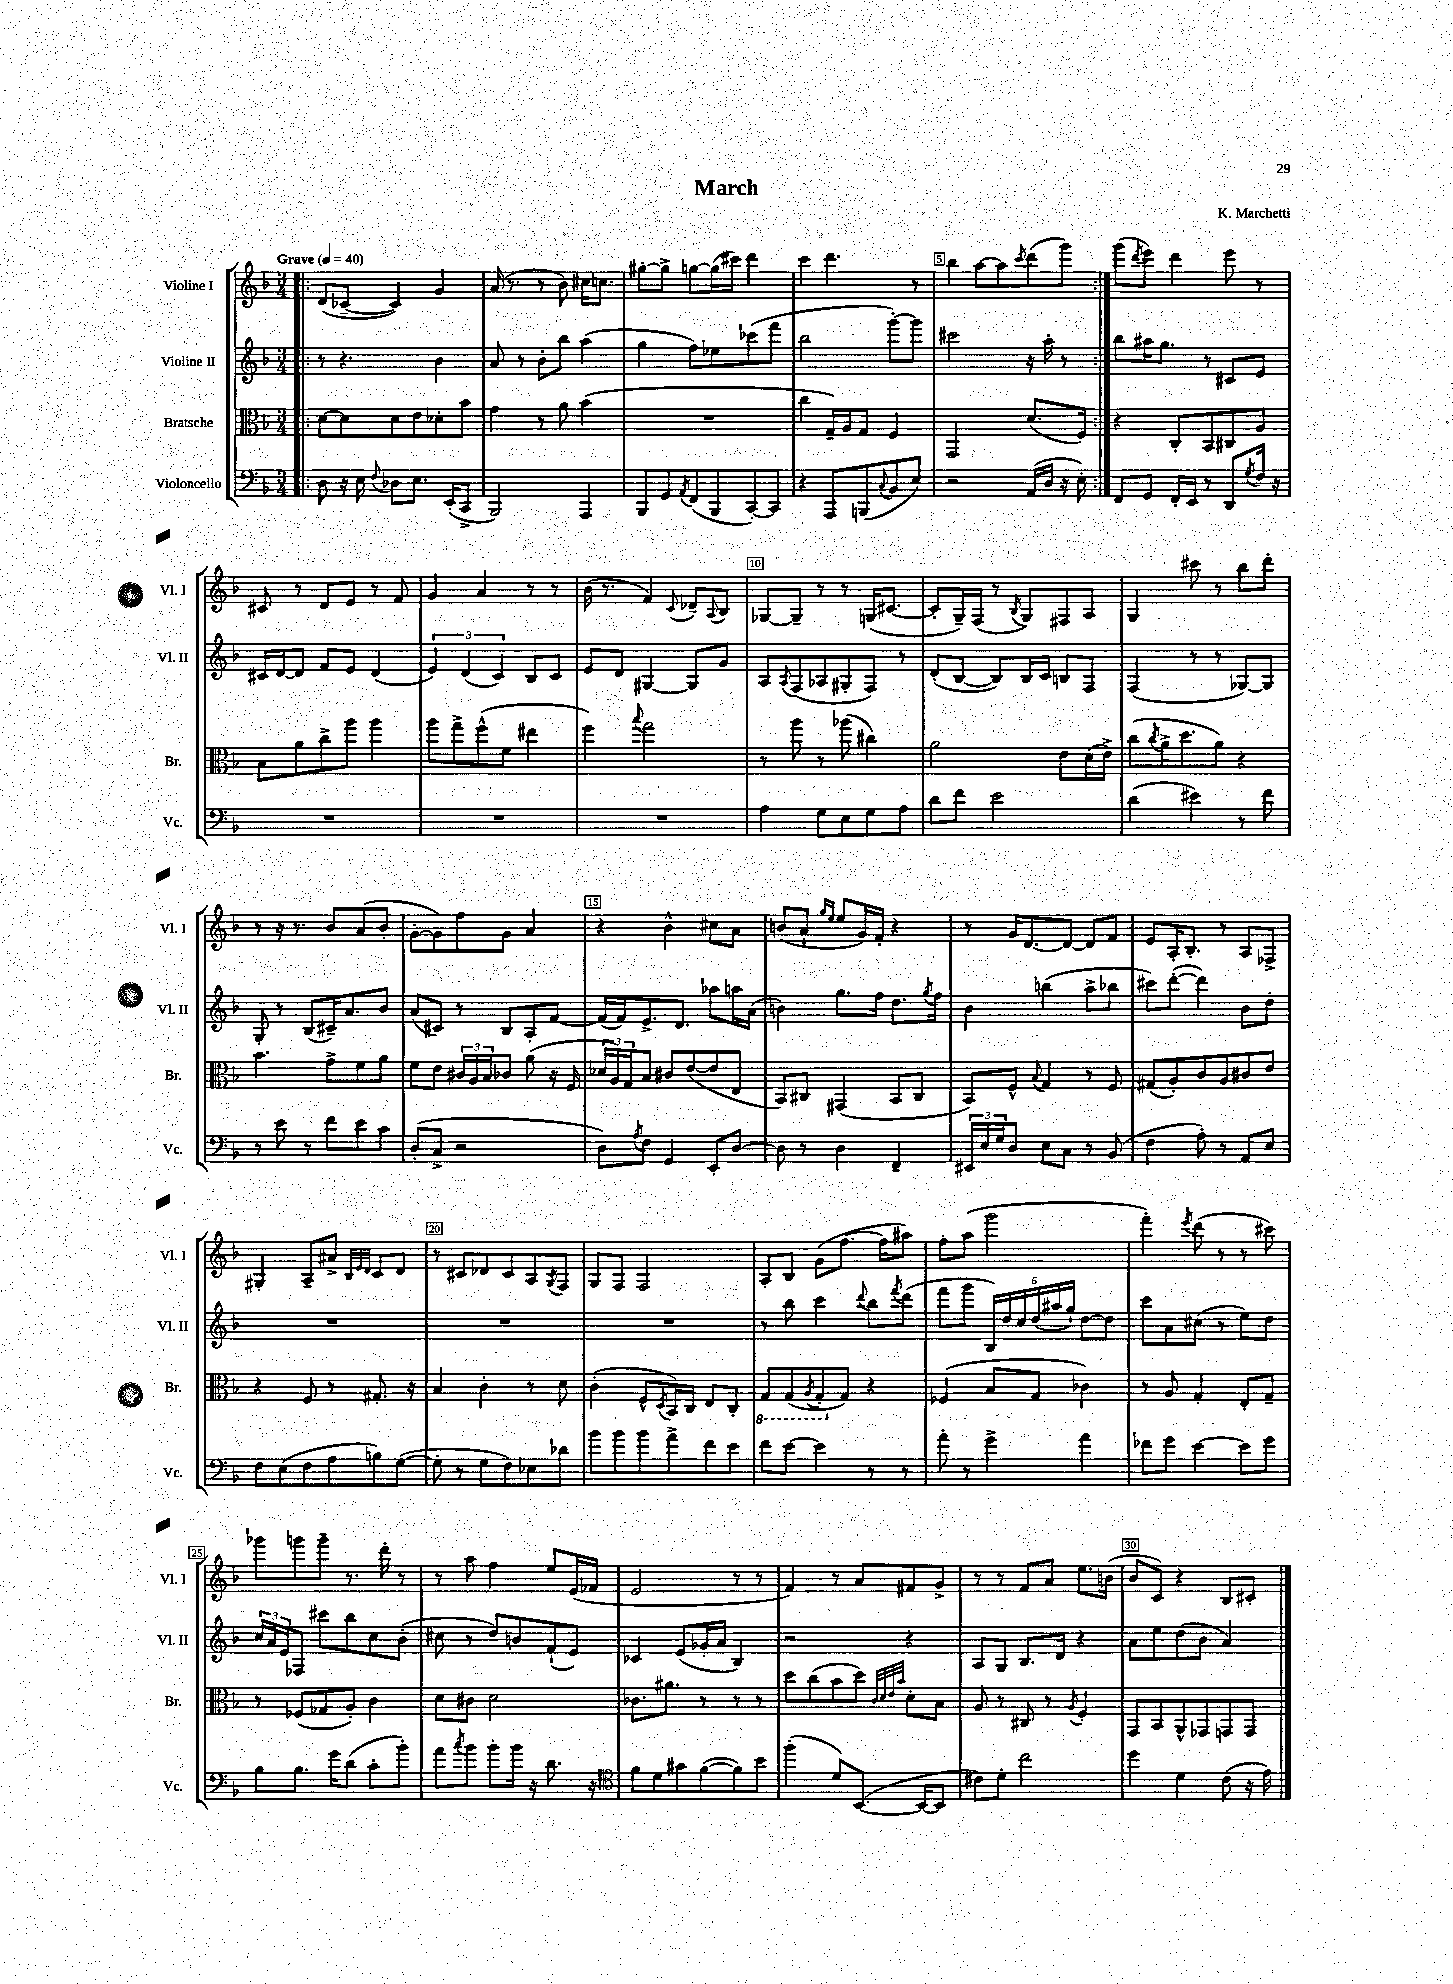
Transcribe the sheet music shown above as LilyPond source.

\header { title = "March" composer = "K. Marchetti" }
<<
\new StaffGroup <<
\new Staff = "s0" \with { instrumentName = "Violine I" shortInstrumentName = "Vl. I" } {
    \clef treble \key f \major \numericTimeSignature \time 3/4 \tempo "Grave" 4 = 40
    \repeat volta 2 { \bar ".|:" d'8( ces'8~-- ces'4) g'4 |
    a'16( r8. r8 bes'8) cis''16 c''8. |
    gis''8~-. gis''8-> g''8~ g''16( cis'''16) d'''4 |
    c'''4 d'''4. r8 |
    bes''4 a''8~ a''8 \acciaccatura { c'''8 } d'''8( g'''8) | }
    g'''8( \acciaccatura { d'''8 } e'''8) d'''4 e'''8 r8 |
    cis'8 r8 d'8 e'8 r8 f'8 |
    g'4 a'4 r8 r8 |
    bes'16( r8. f'4) \appoggiatura { c'8 } des'8-- \appoggiatura { a8 } bes8 |
    ges8~ ges8-- r8 r8 g16( cis'8.~ |
    cis'8-. g16--) f16( r8 \acciaccatura { bes8 } g8) fis8 a8 |
    g4 cis'''8 r8 bes''8 d'''8-. |
    r8 r16 r8. bes'8 a'8( bes'8-. |
    g'8~-. g'8) f''8 g'8 a'4 |
    r4 bes'4-^ cis''8 a'8 |
    b'8( a'8-! \grace { g''16 e''16 } e''8 g'16) f'16-. r4 |
    r8 g'16 d'8.~ d'8~ d'8 f'8 |
    e'8 a16-. bes8.-. r8 a8 fes8-> |
    gis4-. a8-- ais'8-> \grace { bes32 e'32 d'32 } c'8 d'8 |
    r8 cis'8 des'8 cis'8 a8 \acciaccatura { g8 } f8 |
    g8 f8 f2 |
    a8-. bes8 g'8( f''8.~ f''16 ais''8) |
    f''8-. a''8( g'''2 |
    f'''4-.) \acciaccatura { e'''8 } d'''8( r8 r8 cis'''8) |
    ges'''8 g'''8 g'''8-- r8. d'''16-. r8 |
    r8 a''8 f''4 e''8 e'16( fes'16 |
    e'2 r8 r8 |
    f'4) r8 a'8 fis'8 g'8-> |
    r8 r8 f'8 a'8 e''8. b'16( |
    bes'8 c'8) r4 bes8 cis'8-. \bar "|." |
}
\new Staff = "s1" \with { instrumentName = "Violine II" shortInstrumentName = "Vl. II" } {
    \clef treble \key f \major \numericTimeSignature \time 3/4
    \repeat volta 2 { \bar ".|:" r8 r4. bes'4 |
    a'8 r8 bes'8-. bes''8 a''4( |
    g''4 f''8) ees''8 ces'''8( f'''8 |
    bes''2 g'''8~-.) g'''8 |
    cis'''2 r16 a''16-. r8 | }
    bes''8 ais''16 g''8. r8 cis'8 e'8 |
    cis'16 d'16~ d'8 f'8 e'8 d'4( |
    \tuplet 3/2 { e'4) d'4( c'4) } bes8 c'8 |
    e'8 d'8 gis4~ gis8 g'8 |
    a8 \acciaccatura { a8 } f8( aes8 gis8-. f8) r8 |
    d'8-.( bes8~ bes8) bes16 c'16 b8 f8 |
    f4( r8 r8 ges8~) ges8 |
    g8-. r8 bes8( cis'16--) a'8. bes'8 |
    a'8( cis'8) r8 bes8 a8-. f'8~ |
    f'16( f'16) e'8.-> d'8. aes''8 a''16 a'16( |
    b'4) g''8. f''16 d''8. \acciaccatura { g''8 } f''16 |
    bes'4 b''4( a''8-> bes''8 |
    cis'''8) d'''8~-.( d'''4) bes'8 d''8-. |
    R2. |
    R2. |
    R2. |
    r8 bes''8 c'''4 \appoggiatura { d'''8 } bes''8 \acciaccatura { f'''8 } d'''8( |
    f'''8 g'''8 \tuplet 6/4 { bes16) d''16 c''16 d''16( ais''16 g''16-!) } d''8~ d''8 |
    c'''8 a'8 cis''8( r8 e''8) d''8 |
    \tuplet 3/2 { c''16 a'16 e'16 } fes8 cis'''8 bes''8 c''8 bes'8-.( |
    cis''8 r8 d''8) b'8 f'8-!( e'8) |
    ces'4 e'8( ges'16-. a'16 bes4) |
    r2 r4 |
    a8 g8 bes8. d'16 r4 |
    a'8 e''8 d''8( bes'8 a'4) \bar "|." |
}
\new Staff = "s2" \with { instrumentName = "Bratsche" shortInstrumentName = "Br." } {
    \clef alto \key f \major \numericTimeSignature \time 3/4
    \repeat volta 2 { \bar ".|:" d'8~ d'8 d'8 e'8 des'8-. bes'8 |
    g'4 r8 a'8 bes'4( |
    R2. |
    c''4 g16--) a16 g8 f4 |
    g,2 d'8.( f16) | }
    r4 c8-. bes,8 cis8 a8 |
    bes8 a'8 c''8-> a''8 a''4 |
    a''8 g''8-> f''8-^( f'8 eis''4 |
    f''4) \appoggiatura { bes''8 } g''2 |
    r8 a''8 r8 aes''8( cis''4) |
    a'2 e'8 d'16( e'16->) |
    c''8( \acciaccatura { c''8 } a'16-> d''8. a'8) r4 |
    bes'4. g'8-> f'8 a'8 |
    f'8 e'8 \tuplet 3/2 { cis'16 a16 bes16 } ces'8 a'8( r16 f16 |
    \tuplet 3/2 { des'16 a16) g16 } bes8 cis'8 e'8~( e'8 e8 |
    bes,8) cis8 gis,4( bes,8 cis8 |
    bes,8) f8-^ \appoggiatura { bes8 } g4 r8 f8 |
    gis8( a8-.) c'8 a8 cis'8 e'8 |
    r4 f8 r8 gis8.-. r16 |
    bes4 c'4-. r8 d'8 |
    c'4-.( f8-^ \acciaccatura { d8 } bes,16) c16 e8 c8-. |
    \ottava #-1 g,8 g,8( \acciaccatura { a,8 } g,8-. \ottava #0 g8) r4 |
    fes4( bes8 g8 ces'4) |
    r8 a8 g4-. e8-. g8-- |
    r8 fes8( ges8 a8-.) c'4 |
    d'8 cis'8 d'2 |
    ces'8. ais'8. r8 r8 r8 |
    d''8 c''8( bes'8 d''8) \grace { c'32 d'32 e'32 bes'32 } d'8-. bes8 |
    a8 r8 cis8 r8 \acciaccatura { a8 } f4-. |
    g,8 bes,8 a,8-^ ges,8 g,8 g,8 \bar "|." |
}
\new Staff = "s3" \with { instrumentName = "Violoncello" shortInstrumentName = "Vc." } {
    \clef bass \key f \major \numericTimeSignature \time 3/4
    \repeat volta 2 { \bar ".|:" d8 r16 e16 \appoggiatura { f8 } des8 e8. e,16-.( c,8-> |
    bes,,2) a,,4 |
    bes,,8 g,8 \acciaccatura { a,8 } f,8( bes,,8 c,8~-.) c,8 |
    r4 a,,8 b,,8( \appoggiatura { c8 } bes,8 e8) |
    r2 a,16( d16 r16 e16-.) | }
    f,8 g,8 f,16-. e,16 r8 d,8 \acciaccatura { g8 } f16 r16 |
    R2. |
    R2. |
    R2. |
    a4 g8 e8 g8 a8 |
    d'8 f'8 e'2 |
    d'4( eis'4) r8 f'8 |
    r8 e'8 r8 f'8 e'8 c'8 |
    d8-.( c8-> r2 |
    d8) \acciaccatura { a8 } f8 g,4 e,8-. d8~ |
    d8 r8 d4 f,4-- |
    \tuplet 3/2 { eis,16 e16 g16 } d8 e8 c8 r8 bes,8( |
    f4 a8-.) r8 a,8 e8 |
    f8 e8( f8 a8 b8) g8~( |
    g8-. r8 g8 f8) ees8 des'8 |
    bes'8 bes'8 bes'8 a'8-> f'8 e'8 |
    f'8 e'8~ e'4 r8 r8 |
    a'8-. r8 g'4-> a'4 |
    fes'8 g'8 e'4~ e'8 g'8 |
    bes8 bes8. g'16 d'8( c'8-. bes'8-.) |
    a'8 \acciaccatura { c''8 } bes'8 bes'8-. bes'16 r16 d'8. r16 |
    \clef tenor f'8 d'8 gis'8 f'8~( f'8) bes'8 |
    f''4-.( d'8) bes,8.~( bes,16~ bes,8 |
    cis'8) d'8-. c''2 |
    d''4 d'4 c'8( r16 e'16) \bar "|." |
}
>>
>>
\layout { \context { \Score \override BarNumber.break-visibility = ##(#f #t #t) barNumberVisibility = #(every-nth-bar-number-visible 5) \override BarNumber.stencil = #(make-stencil-boxer 0.1 0.3 ly:text-interface::print) } }
